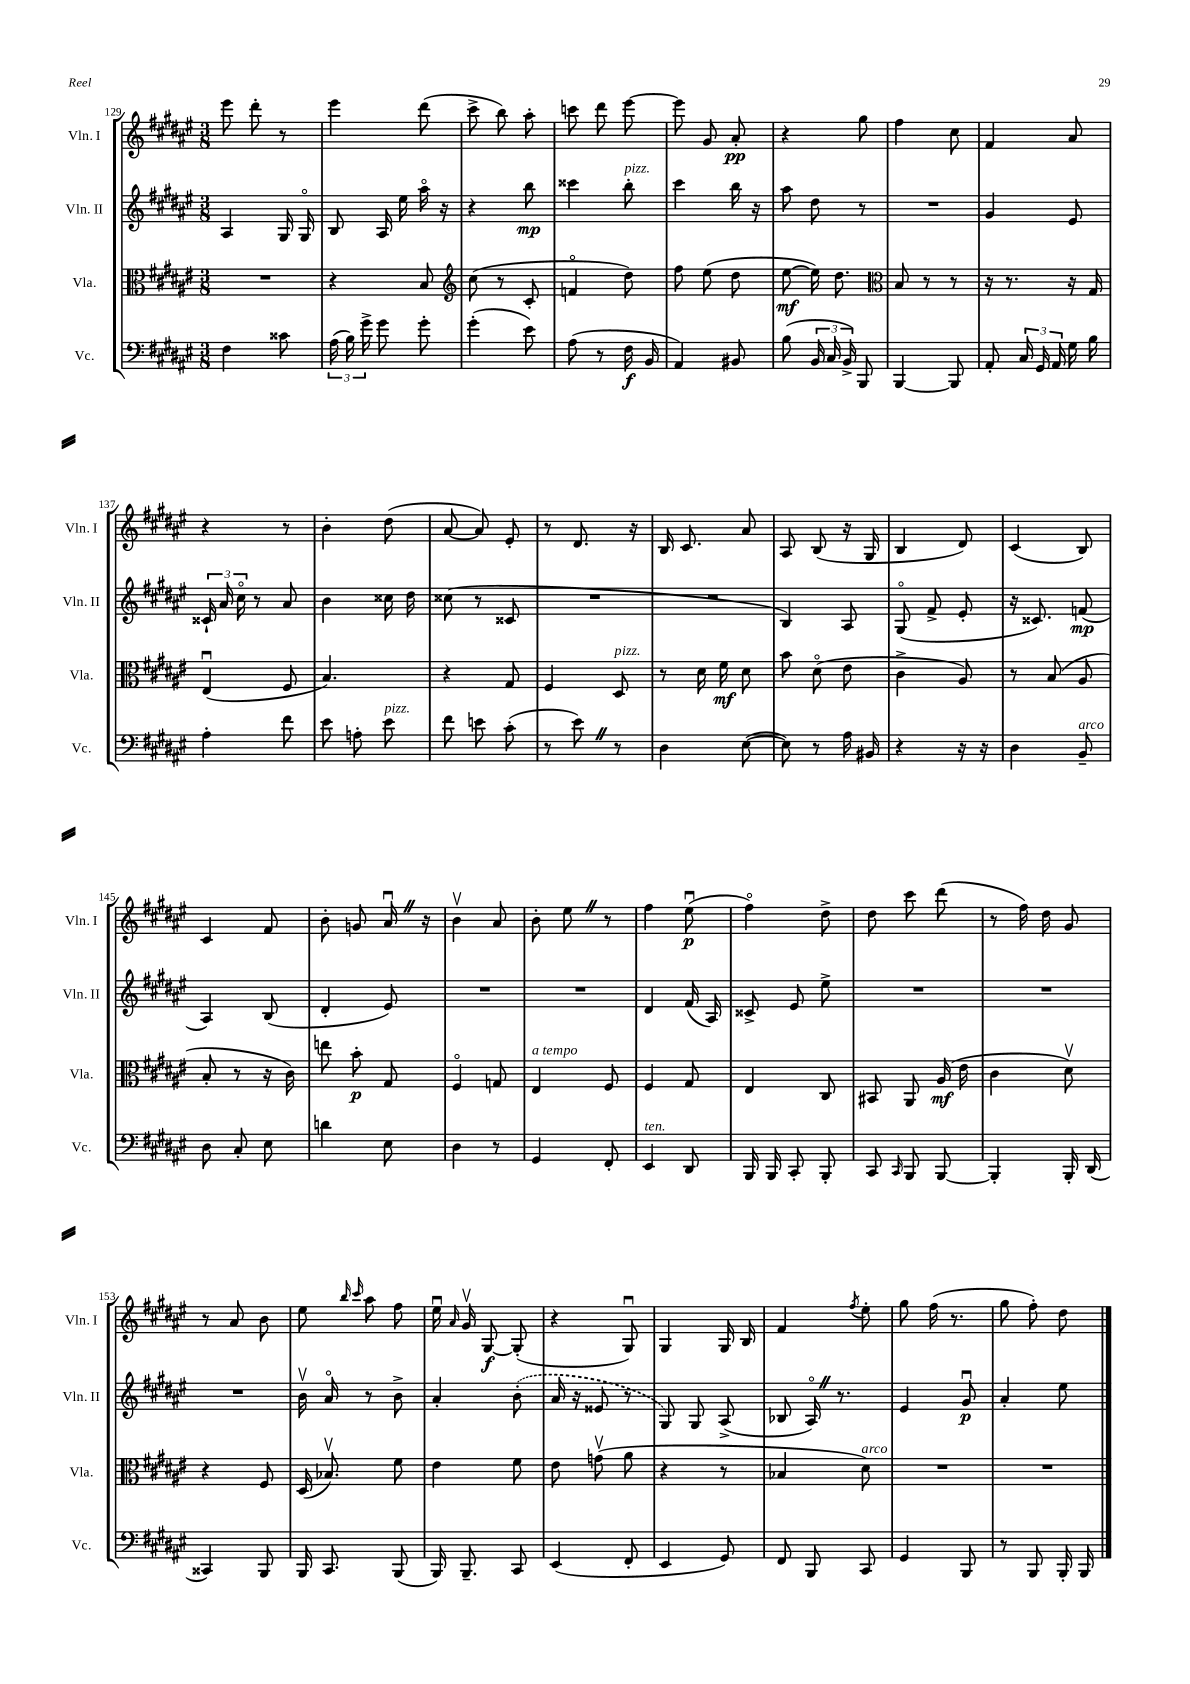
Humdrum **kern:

**kern	**kern	**kern	**kern
*staff4	*staff3	*staff2	*staff1
*clefF4	*clefC3	*clefG2	*clefG2
*k[f#c#g#d#a#e#]	*k[f#c#g#d#a#e#]	*k[f#c#g#d#a#e#]	*k[f#c#g#d#a#e#]
*M3/8	*M3/8	*M3/8	*M3/8
4F#\	4.r	4A#/	8eee#\
.	.	.	8ddd#'\
8c##\	.	16G#/	8r
.	.	16G#o/	.
=	=	=	=
(24A#\	4r	8B/	4eee#\
24B\)	.	.	.
24g#^\	.	.	.
8g#\	.	16A#/	.
.	.	16ee#\	.
8g#'\	8B/	16aa#o\	(8ddd#\
.	.	16r	.
=	=	=	=
*	*clefG2	*	*
(4g#'\	(8cc#\	4r	8ccc#^\
.	8r	.	8bb\)
8e#\)	8c#'/	8bb\	8aa#'\
=	=	=	=
(8A#\	4fo/	4ccc##\	8ccc\
8r	.	.	8ddd#\
16F#\	8dd#\)	8bb'\	[8eee#\
16BB/	.	.	.
=	=	=	=
4AA#/)	8ff#\	4ccc#\	8eee#\]
.	(8ee#\	.	8g#/
8BB#/	8dd#\	16bb\	8a#'/
.	.	16r	.
=	=	=	=
(8B\	[8ee#\	8aa#\	4r
24BB/	16ee#\])	8dd#\	.
24C#/	.	.	.
.	8.dd#\	.	.
24BB^/)	.	.	.
8BBB/	.	8r	8gg#\
=	=	=	=
*	*clefC3	*	*
[4BBB/	8B/	4.r	4ff#\
.	8r	.	.
8BBB/]	8r	.	8cc#\
=	=	=	=
8AA#'/	16r	4g#/	4f#/
.	8.r	.	.
24C#/	.	.	.
24GG#/	.	.	.
24AA#/	.	.	.
16G#\	16r	8e#/	8a#/
16B\	16G#/	.	.
=	=	=	=
4A#'\	(4E#u/	24c##`/	4r
.	.	24a#/	.
.	.	24cc#o\	.
.	.	8r	.
8f#\	8F#/	8a#/	8r
=	=	=	=
8e#\	4.B/)	4b\	4b'\
8A'\	.	.	.
8e#\	.	16cc##\	(8dd#\
.	.	16dd#\	.
=	=	=	=
8f#\	4r	(8cc##\	[8a#/
8e\	.	8r	8a#/])
(8c#'\	8G#/	8c##/	8e#'/
=	=	=	=
8r	4F#/	4.r	8r
8e#\)	.	.	8.d#/
8r	8D#/	.	.
.	.	.	16r
=	=	=	=
4D#\	8r	4.r	16B/
.	.	.	8.c#/
.	16d#\	.	.
.	16f#\	.	.
([8E#\	8d#\	.	8a#/
=	=	=	=
8E#\])	8b\	4B/)	8A#/
8r	(8d#o\	.	(8B/
16A#\	8e#\	8A#/	16r
16BB#/	.	.	16G#/
=	=	=	=
4r	4c#^\	(8G#o/	4B/
.	.	8f#^/	.
16r	8A#/)	8e#'/	8d#/)
16r	.	.	.
=	=	=	=
4D#\	8r	16r	(4c#/
.	.	8.c##/)	.
.	(8B/	.	.
8BB~/	8A#/	(8f/	8B/)
=	=	=	=
8D#\	8B'/	4A#/)	4c#/
8C#'/	8r	.	.
8E#\	16r	(8B/	8f#/
.	16c#\)	.	.
=	=	=	=
4d\	8ee\	4d#'/	8b'\
.	8b'\	.	8g/
8E#\	8G#/	8e#/)	16a#u/
.	.	.	16r
=	=	=	=
4D#\	4F#o/	4.r	4bv\
8r	8G/	.	8a#/
=	=	=	=
4GG#/	4E#/	4.r	8b'\
.	.	.	8ee#\
8FF#'/	8F#/	.	8r
=	=	=	=
4EE#/	4F#/	4d#/	4ff#\
8DD#/	8G#/	(16f#/	(8ee#u\
.	.	16A#/)	.
=	=	=	=
16BBB/	4E#/	8c##^/	4ff#o\)
16BBB/	.	.	.
8CC#'/	.	8e#/	.
8BBB'/	8C#/	8ee#^\	8dd#^\
=	=	=	=
8CC#/	8BB#/	4.r	8dd#\
16qqCC#/	.	.	.
8BBB/	8AA#/	.	8ccc#\
[8BBB/	(16A#/	.	(8ddd#\
.	16e#\	.	.
=	=	=	=
4BBB'/]	4c#\	4.r	8r
.	.	.	16ff#\)
.	.	.	16dd#\
16BBB'/	8d#v\)	.	8g#/
(16DD#/	.	.	.
=	=	=	=
4CC##/)	4r	4.r	8r
.	.	.	8a#/
8BBB/	8F#/	.	8b\
=	=	=	=
16BBB/	(16D#/	16bv\	8ee#\
8.CC#/	8.B-v/)	16a#o/	.
.	.	.	16qqbb/
.	.	.	16qqccc#/
.	.	8r	8aa#\
(8BBB/	8f#\	8b^\	8ff#\
=	=	=	=
16BBB/)	4e#\	4a#'/	16ee#u\
.	.	.	16qqa#/
8.BBB~/	.	.	16g#v/
.	.	.	[8G#/
8CC#/	8f#\	(8b'\	(8G#'/]
=	=	=	=
(4EE#/	8e#\	16a#/	4r
.	.	16r	.
.	(8gv\	8e##/	.
8FF#'/	8a#\	8r	8G#u/)
=	=	=	=
4EE#/	4r	8G#/)	4G#/
.	.	8G#/	.
8GG#/)	8r	(8A#^/	16G#/
.	.	.	16B/
=	=	=	=
8FF#/	4B-/	8B-/	4f#/
8BBB/	.	16A#o/)	.
.	.	8.r	.
.	.	.	8qff#/
8CC#/	8d#\)	.	8ee#'\
=	=	=	=
4GG#/	4.r	4e#/	8gg#\
.	.	.	(16ff#\
.	.	.	8.r
8BBB/	.	8g#u/	.
=	=	=	=
8r	4.r	4a#'/	8gg#\
8BBB/	.	.	8ff#'\)
16BBB'/	.	8ee#\	8dd#\
16BBB/	.	.	.
==	==	==	==
*-	*-	*-	*-
